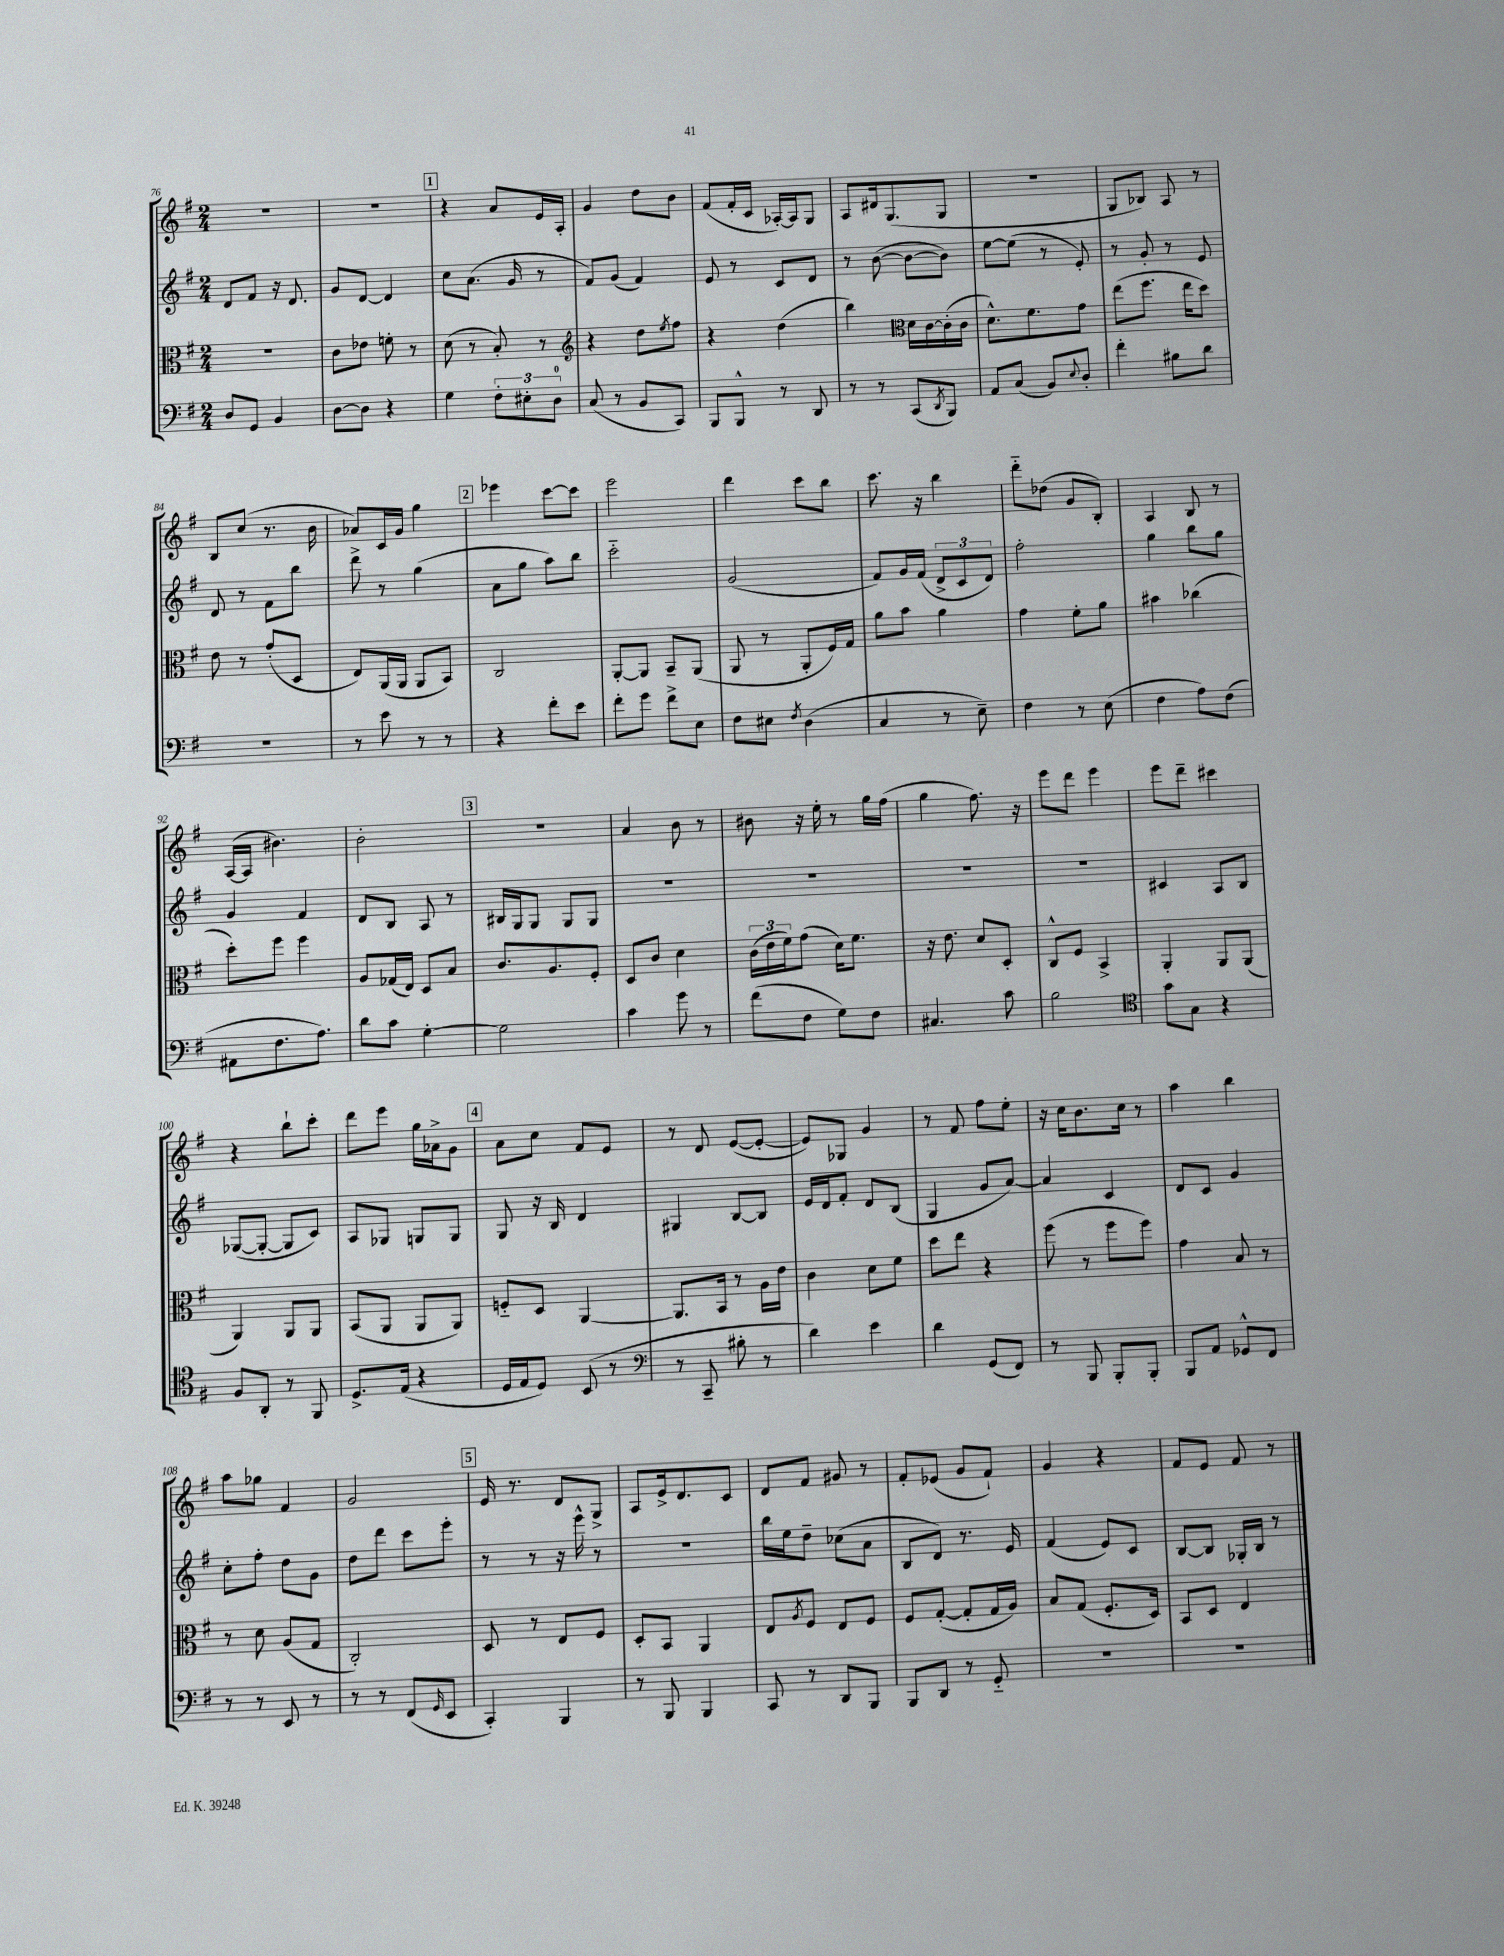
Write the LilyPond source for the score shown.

<<
\new StaffGroup <<
\new Staff = "s0" {
    \clef treble \key g \major \numericTimeSignature \time 2/4
    R2 |
    R2 |
    \mark \markup { \box "1" } r4 a'8 e'16 a16-. |
    g'4 d''8 b'8 |
    fis'8( fis'16-. c'16 aes16~-.) aes16 g8 |
    a8 dis'16 g8.( g8 |
    r2 |
    g8 bes8) a8 r8 |
    b8 c''8( r8. b'16 |
    aes'8) c'16 g'16 g''4 |
    \mark \markup { \box "2" } ees'''4 c'''8~ c'''8 |
    e'''2 |
    d'''4 c'''8 b''8 |
    c'''8. r16 b''4 |
    d'''8-_ des''8( g'8 b8-.) |
    a4 b8 r8 |
    a16~( a16 bis'4.) |
    b'2-. |
    \mark \markup { \box "3" } R2 |
    a'4 b'8 r8 |
    bis'8 r16 e''16-. r8 g''16 fis''16( |
    g''4 fis''8.) r16 |
    e'''8 d'''8 e'''4 |
    e'''8 d'''8-- cis'''4 |
    r4 b''8-! c'''8-. |
    d'''8 e'''8 g''16 aes'16-> g'8 |
    \mark \markup { \box "4" } a'8 c''8 fis'8 e'8 |
    r8 d'8 e'8~( e'8~-. |
    e'8) ges8 g'4 |
    r8 fis'8 fis''8 e''8-. |
    r16 c''16 b'8. c''16 r8 |
    a''4 b''4 |
    a''8 ges''8 fis'4 |
    g'2 |
    \mark \markup { \box "5" } e'16 r8. d'8 g8-> |
    a8 e'16-> d'8. c'8 |
    d'8 fis'8 gis'8 r8 |
    fis'8-. ees'8( g'8 fis'8-!) |
    g'4 r4 |
    fis'8 e'8 fis'8 r8 \bar "|." |
}
\new Staff = "s1" {
    \clef treble \key g \major \numericTimeSignature \time 2/4
    d'8 fis'8 r16 d'8. |
    g'8 d'8~ d'4 |
    \mark \markup { \box "1" } c''8 a'8.( g'16 r8 |
    fis'8) g'8( fis'4) |
    e'8 r8 c'8 d'8 |
    r8 b'8~( b'8~ b'8) |
    e''8~ e''8( r8 e'8-.) |
    r8 g'8-. r8 e'8 |
    d'8 r8 fis'8 b''8 |
    d'''8-> r8 g''4( |
    \mark \markup { \box "2" } a'8 g''8 a''8) b''8 |
    c'''2-_ |
    g'2( |
    fis'8) g'16 fis'16( \tuplet 3/2 { d'8-> c'8 d'8) } |
    fis''2-. |
    g''4 b''8 g''8 |
    g'4 fis'4 |
    d'8 b8 a8 r8 |
    \mark \markup { \box "3" } bis16 g16 g8 g8 g8 |
    R2 |
    R2 |
    R2 |
    R2 |
    cis'4 a8 b8 |
    ges8~( ges8~-. ges8 c'8) |
    a8 ges8 g8 g8 |
    \mark \markup { \box "4" } g8 r16 b16 d'4 |
    gis4 b8~ b8 |
    e'16 d'16 fis'8-. d'8 b8( |
    g4 g'8 a'8~) |
    a'4 c'4 |
    d'8 c'8 g'4 |
    c''8-. fis''8-. d''8 g'8 |
    d''8 d'''8 c'''8 e'''8-. |
    \mark \markup { \box "5" } r8 r8 r16 e'''16-^ r8 |
    R2 |
    b''16 e''16 d''8-- ces''8( a'8 |
    b8 d'8) r8. e'16 |
    fis'4( e'8) c'8 |
    b8~ b8 ges16-. b16 r8 \bar "|." |
}
\new Staff = "s2" {
    \clef alto \key g \major \numericTimeSignature \time 2/4
    R2 |
    c'8 ees'8 f'8-. r8 |
    \mark \markup { \box "1" } d'8( r8 b8-.) r8 |
    \clef treble r4 d''8 \acciaccatura { e''8 } fis''8 |
    r4 d''4( |
    b''4) \clef alto d'16 c'16~ c'16-.( c'16 |
    d'8.-^) fis'8. g'8 |
    e''8( fis''8. e''16 d''8) |
    e'8 r8 g'8-.( d8 |
    e8) a,16( a,16 a,8 b,8) |
    \mark \markup { \box "2" } c2 |
    a,8~-. a,8 b,8-- a,8( |
    a,8 r8 a,8-. fis16) g16 |
    a'8 b'8 a'4 |
    g'4 fis'8-. a'8 |
    bis'4 ces''4( |
    d''8-.) fis''8 fis''4 |
    a8 ges16( e16) d8 b8 |
    \mark \markup { \box "3" } c'8. a8. fis8-. |
    d8 c'8 d'4 |
    \tuplet 3/2 { c'16( e'16 fis'16) } g'8( d'16) fis'8. |
    r16 e'8. d'8 d8-. |
    c8-^ fis8 b,4-> |
    a,4-. a,8 a,8( |
    a,4) a,8 a,8 |
    b,8( a,8 a,8 a,8) |
    \mark \markup { \box "4" } f8-_ d8 a,4~ |
    a,8. b,16 r8 a16 e'16 |
    c'4 d'8 fis'8 |
    d''8 e''8 r4 |
    fis''8( r8 fis''8 fis''8) |
    g'4 b8 r8 |
    r8 d'8 a8( g8 |
    c2-.) |
    \mark \markup { \box "5" } d8 r8 e8 fis8 |
    d8-. b,8 a,4 |
    e8 \acciaccatura { a8 } fis8 e8 fis8 |
    fis8 g8~-.( g8-. g16 a16) |
    b8 g8( fis8.-. d16) |
    b,8 d8 e4 \bar "|." |
}
\new Staff = "s3" {
    \clef bass \key g \major \numericTimeSignature \time 2/4
    d8 g,8 b,4 |
    d8~ d8 r4 |
    \mark \markup { \box "1" } g4 \tuplet 3/2 { fis8-. eis8-. d8-0 } |
    c8( r8 b,8 c,8) |
    b,,8 b,,8-^ r8 d,8 |
    r8 r8 c,8( \acciaccatura { d,8 } b,,8) |
    a,8 c8( b,8) \appoggiatura { e8 } d8-. |
    fis'4-. bis8 d'8 |
    R2 |
    r8 e'8 r8 r8 |
    \mark \markup { \box "2" } r4 fis'8-. e'8 |
    fis'8-. g'8 fis'8-> e8 |
    fis8 eis8 \acciaccatura { fis8 } d4( |
    c4 r8 e8--) |
    fis4 r8 e8( |
    fis4 a8) fis8( |
    ais,8 fis8. a8.) |
    d'8 c'8 g4~-. |
    \mark \markup { \box "3" } g2 |
    c'4 g'8 r8 |
    fis'8( fis8 g8) fis8 |
    cis4. c'8 |
    b2 |
    \clef tenor g'8 g8 r4 |
    fis8 a,8-. r8 fis,8 |
    d8.-> e16( r4 |
    \mark \markup { \box "4" } d16 e16 d8) b,8( r8 |
    \clef bass r8 c,8-- bis8-. r8 |
    d'4) e'4 |
    d'4 g,8( fis,8) |
    r8 b,,8 b,,8-. b,,8-. |
    b,,8 a,8 ges,8-^ fis,8 |
    r8 r8 e,8 r8 |
    r8 r8 fis,8( \grace { g,16 } e,8 |
    \mark \markup { \box "5" } c,4-.) b,,4 |
    r8 b,,8 b,,4 |
    c,8 r8 d,8 b,,8 |
    b,,8 d,8 r8 g,8-_ |
    R2 |
    R2 \bar "|." |
}
>>
>>
\layout { \context { \Score currentBarNumber = #76 } }
